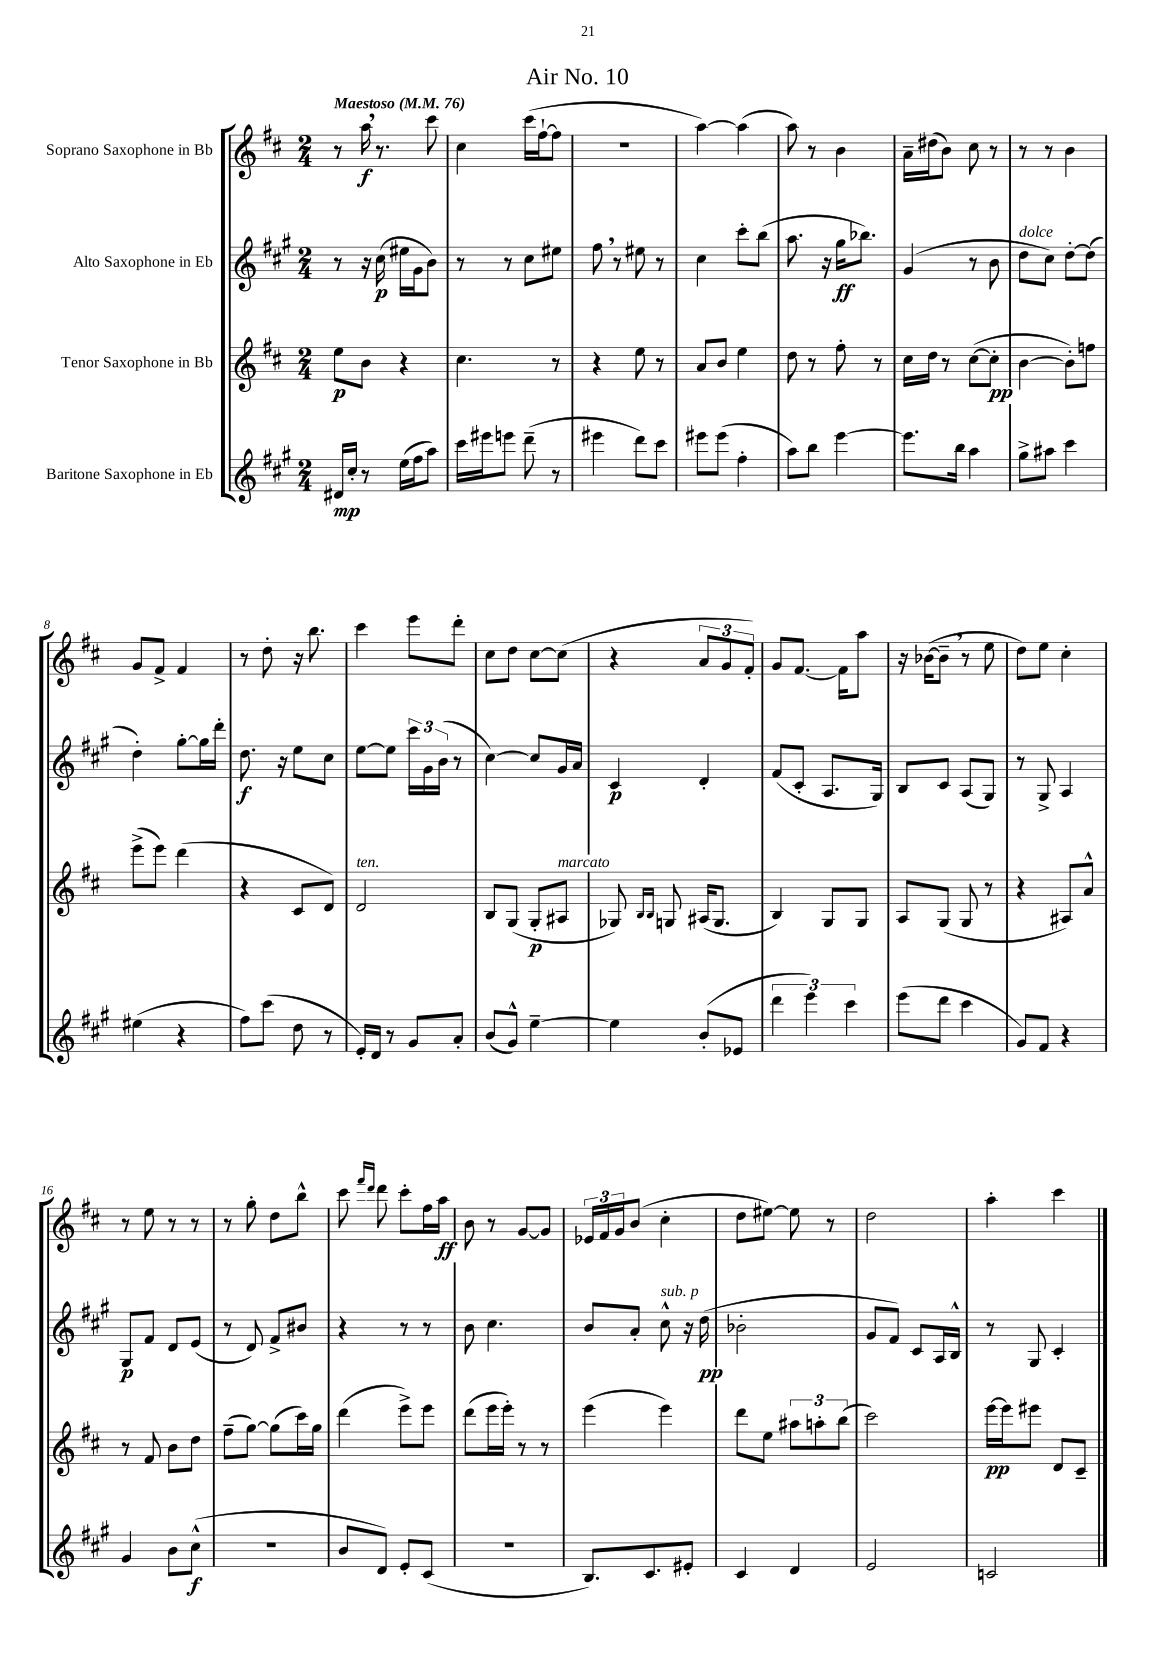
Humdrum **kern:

**kern	**dynam	**kern	**dynam	**kern	**dynam	**kern	**dynam
*part4	*part4	*part3	*part3	*part2	*part2	*part1	*part1
*staff4	*staff4	*staff3	*staff3	*staff2	*staff2	*staff1	*staff1
*I"Baritone Saxophone in Eb	*	*I"Tenor Saxophone in Bb	*	*I"Alto Saxophone in Eb	*	*I"Soprano Saxophone in Bb	*
*clefG2	*	*clefG2	*	*clefG2	*	*clefG2	*
*k[f#c#g#]	*	*k[f#c#]	*	*k[f#c#g#]	*	*k[f#c#]	*
*M2/4	*	*M2/4	*	*M2/4	*	*M2/4	*
*MM76	*	*MM76	*	*MM76	*	*MM76	*
=1	=1	=1	=1	=1	=1	=1	=1
!	!	!	!	!	!	!LO:TX:a:B:t=Maestoso	!
16d#X/LL	mp	8ee\L	p	8r	.	8r	.
16cc#'/JJ	.	.	.	.	.	.	.
8r	.	8b\J	.	16r	.	16aa,\	f
.	.	.	.	(16cc#\	p	8.r	.
(16ee\LL	.	4r	.	16ee#X\LL	.	.	.
16ff#\J	.	.	.	16g#\J	.	.	.
8aa\J)	.	.	.	8b\J)	.	8ccc#\	.
=2	=2	=2	=2	=2	=2	=2	=2
16ccc#\LL	.	4.cc#\	.	8r	.	4cc#\	.
16eee#X\J	.	.	.	.	.	.	.
8eeen\J	.	.	.	8r	.	.	.
(8ddd~\	.	.	.	8cc#\L	.	(16ccc#\LL	.
.	.	.	.	.	.	[16ff#`\J	.
8r	.	8r	.	8ee#X\J	.	8ff#\J]	.
=3	=3	=3	=3	=3	=3	=3	=3
4eee#X\	.	4r	.	8ff#,\	.	2r	.
.	.	.	.	8r	.	.	.
8ddd\L)	.	8ee\	.	8ee#X\	.	.	.
8ccc#\J	.	8r	.	8r	.	.	.
=4	=4	=4	=4	=4	=4	=4	=4
8eee#X\L	.	8a/L	.	4cc#\	.	[4aa\)	.
(8eee#\J	.	8b/J	.	.	.	.	.
4ff#'\	.	4ee\	.	8ccc#'\L	.	(4aa\]	.
.	.	.	.	(8bb\J	.	.	.
=5	=5	=5	=5	=5	=5	=5	=5
8aa\L)	.	8dd\	.	8.aa\	.	8aa\)	.
8bb\J	.	8r	.	.	.	8r	.
.	.	.	.	16r	.	.	.
[4eee\	.	8ff#'\	.	16gg#\KL	ff	4b\	.
.	.	.	.	8.bb-X\J)	.	.	.
.	.	8r	.	.	.	.	.
=6	=6	=6	=6	=6	=6	=6	=6
8.eee\L]	.	16cc#\LL	.	(4g#/	.	16a~\LL	.
.	.	16dd\JJ	.	.	.	(16dd#X\J	.
.	.	8r	.	.	.	8b\J)	.
16bb\Jk	.	.	.	.	.	.	.
4aa\	.	([8cc#\L	.	8r	.	8cc#\	.
.	.	8cc#'\J]	pp	8b\	.	8r	.
=7	=7	=7	=7	=7	=7	=7	=7
!	!	!	!	!LO:TX:a:i:t=dolce	!	!	!
8gg#^\L	.	[4b\	.	8dd\L	.	8r	.
8aa#X\J	.	.	.	8cc#\J)	.	8r	.
4ccc#\	.	8b'\L])	.	[8dd'\L	.	4b\	.
.	.	8ffn\J	.	(8dd\J]	.	.	.
!!LO:LB:g=z
=8	=8	=8	=8	=8	=8	=8	=8
(4ee#X\	.	(8eee^\L	.	4dd'\)	.	8g/L	.
.	.	8eee\J)	.	.	.	8f#^/J	.
4r	.	(4ddd\	.	[8gg#'\L	.	4f#/	.
.	.	.	.	16gg#\L]	.	.	.
.	.	.	.	16ddd'\JJ	.	.	.
=9	=9	=9	=9	=9	=9	=9	=9
8ff#\L)	.	4r	.	8.dd\	f	8r	.
(8ccc#\J	.	.	.	.	.	8dd'\	.
.	.	.	.	16r	.	.	.
8dd\	.	8c#/L	.	8ee\L	.	16r	.
.	.	.	.	.	.	8.bb\	.
8r	.	8d/J)	.	8cc#\J	.	.	.
=10	=10	=10	=10	=10	=10	=10	=10
!	!	!LO:TX:a:i:t=ten.	!	!	!	!	!
16e'/LL)	.	2d/	.	[8ee\L	.	4ccc#\	.
16d/JJ	.	.	.	.	.	.	.
8r	.	.	.	8ee\J]	.	.	.
8g#/L	.	.	.	24ccc#\LL	.	8eee\L	.
.	.	.	.	24g#\	.	.	.
.	.	.	.	(24b\JJ	.	.	.
8a'/J	.	.	.	8r	.	8ddd'\J	.
=11	=11	=11	=11	=11	=11	=11	=11
(8b/L	.	8B/L	.	[4cc#\)	.	8cc#\L	.
8g#^^/J)	.	(8G/J	.	.	.	8dd\J	.
[4ee~\	.	8G'/L	p	8cc#/L]	.	[8cc#\L	.
!	!	!LO:TX:a:i:t=marcato	!	!	!	!	!
.	.	8A#X/J	.	16g#/L	.	(8cc#\J]	.
.	.	.	.	16a/JJ	.	.	.
=12	=12	=12	=12	=12	=12	=12	=12
4ee\]	.	8G-X/)	.	4c#/	p	4r	.
.	.	16qqB/LL	.	.	.	.	.
.	.	16qqB/JJ	.	.	.	.	.
.	.	8Gn/	.	.	.	.	.
(8b'/L	.	(16A#X/KL	.	4d'/	.	12a/L	.
.	.	8.G/J	.	.	.	.	.
.	.	.	.	.	.	12g/	.
8e-X/J	.	.	.	.	.	.	.
.	.	.	.	.	.	12f#'/J)	.
=13	=13	=13	=13	=13	=13	=13	=13
6ddd\	.	4B/)	.	(8f#/L	.	8g/L	.
.	.	.	.	8c#'/J	.	[8.f#/J	.
6eee\)	.	.	.	.	.	.	.
.	.	8G/L	.	8.A/L	.	.	.
.	.	.	.	.	.	16f#\KL]	.
6ccc#\	.	.	.	.	.	.	.
.	.	8G/J	.	.	.	8aa\J	.
.	.	.	.	16G#/Jk)	.	.	.
=14	=14	=14	=14	=14	=14	=14	=14
(8eee\L	.	8A/L	.	8B/L	.	16r	.
.	.	.	.	.	.	([16b-X\KL	.
8ddd\J	.	(8G/J	.	8c#/J	.	8b-~,\J]	.
4ccc#\	.	8G/	.	(8A/L	.	8r	.
.	.	8r	.	8G#/J)	.	8ee\	.
=15	=15	=15	=15	=15	=15	=15	=15
8g#/L)	.	4r	.	8r	.	8dd\L)	.
8f#/J	.	.	.	8G#^/	.	8ee\J	.
4r	.	8A#X/L)	.	4A/	.	4cc#'\	.
.	.	8a^^/J	.	.	.	.	.
!!LO:LB:g=z
=16	=16	=16	=16	=16	=16	=16	=16
4g#/	.	8r	.	8G#/L	p	8r	.
.	.	8f#/	.	8f#/J	.	8ee\	.
8b\L	.	8b\L	.	8d/L	.	8r	.
(8cc#^^\J	f	8dd\J	.	(8e/J	.	8r	.
=17	=17	=17	=17	=17	=17	=17	=17
2r	.	(8ff#~\L	.	8r	.	8r	.
.	.	[8gg\J)	.	8d/)	.	8gg'\	.
.	.	(8gg\L]	.	8f#^/L	.	8dd\L	.
.	.	16ccc#\L)	.	8b#X/J	.	8bb^^\J	.
.	.	16gg\JJ	.	.	.	.	.
=18	=18	=18	=18	=18	=18	=18	=18
8b/L	.	(4ddd\	.	4r	.	8ccc#\	.
.	.	.	.	.	.	16qqfff#/LL	.
.	.	.	.	.	.	16qqddd/JJ	.
8d/J)	.	.	.	.	.	8ddd\	.
8e'/L	.	8eee^\L)	.	8r	.	8ccc#'\L	.
(8c#/J	.	8eee\J	.	8r	.	16ff#\L	.
.	.	.	.	.	.	16aa\JJ	ff
=19	=19	=19	=19	=19	=19	=19	=19
2r	.	(8ddd\L	.	8b\	.	8b\	.
.	.	16eee\L	.	4.cc#\	.	8r	.
.	.	16eee'\JJ)	.	.	.	.	.
.	.	8r	.	.	.	[8g/L	.
.	.	8r	.	.	.	8g/J]	.
=20	=20	=20	=20	=20	=20	=20	=20
8.B/L)	.	(4eee\	.	8b/L	.	24e-X/LL	.
.	.	.	.	.	.	24f#/	.
.	.	.	.	.	.	24g/J	.
.	.	.	.	8a'/J	.	(8b/J	.
8.c#/	.	.	.	.	.	.	.
!	!	!	!	!LO:TX:a:i:t=sub. p	!	!	!
.	.	4eee\)	.	8cc#^^\	.	4cc#'\	.
8e#X'/J	.	.	.	16r	.	.	.
.	.	.	.	(16dd\	pp	.	.
=21	=21	=21	=21	=21	=21	=21	=21
4c#/	.	8ddd\L	.	2b-X'\	.	8dd\L	.
.	.	8ee\J	.	.	.	[8ee#X\J)	.
4d/	.	12aa#X\L	.	.	.	8ee#\]	.
.	.	12aan'\	.	.	.	.	.
.	.	.	.	.	.	8r	.
.	.	(12bb\J	.	.	.	.	.
=22	=22	=22	=22	=22	=22	=22	=22
2e/	.	2ccc#\)	.	8g#/L	.	2dd\	.
.	.	.	.	8f#/J)	.	.	.
.	.	.	.	8c#/L	.	.	.
.	.	.	.	16A/L	.	.	.
.	.	.	.	16B^^/JJ	.	.	.
=23	=23	=23	=23	=23	=23	=23	=23
2cn/	.	[16eee\LL	pp	8r	.	4aa'\	.
.	.	16eee\J]	.	.	.	.	.
.	.	8eee#X\J	.	8G#/	.	.	.
.	.	8d/L	.	4c#'/	.	4ccc#\	.
.	.	8c#~/J	.	.	.	.	.
==	==	==	==	==	==	==	==
*-	*-	*-	*-	*-	*-	*-	*-
